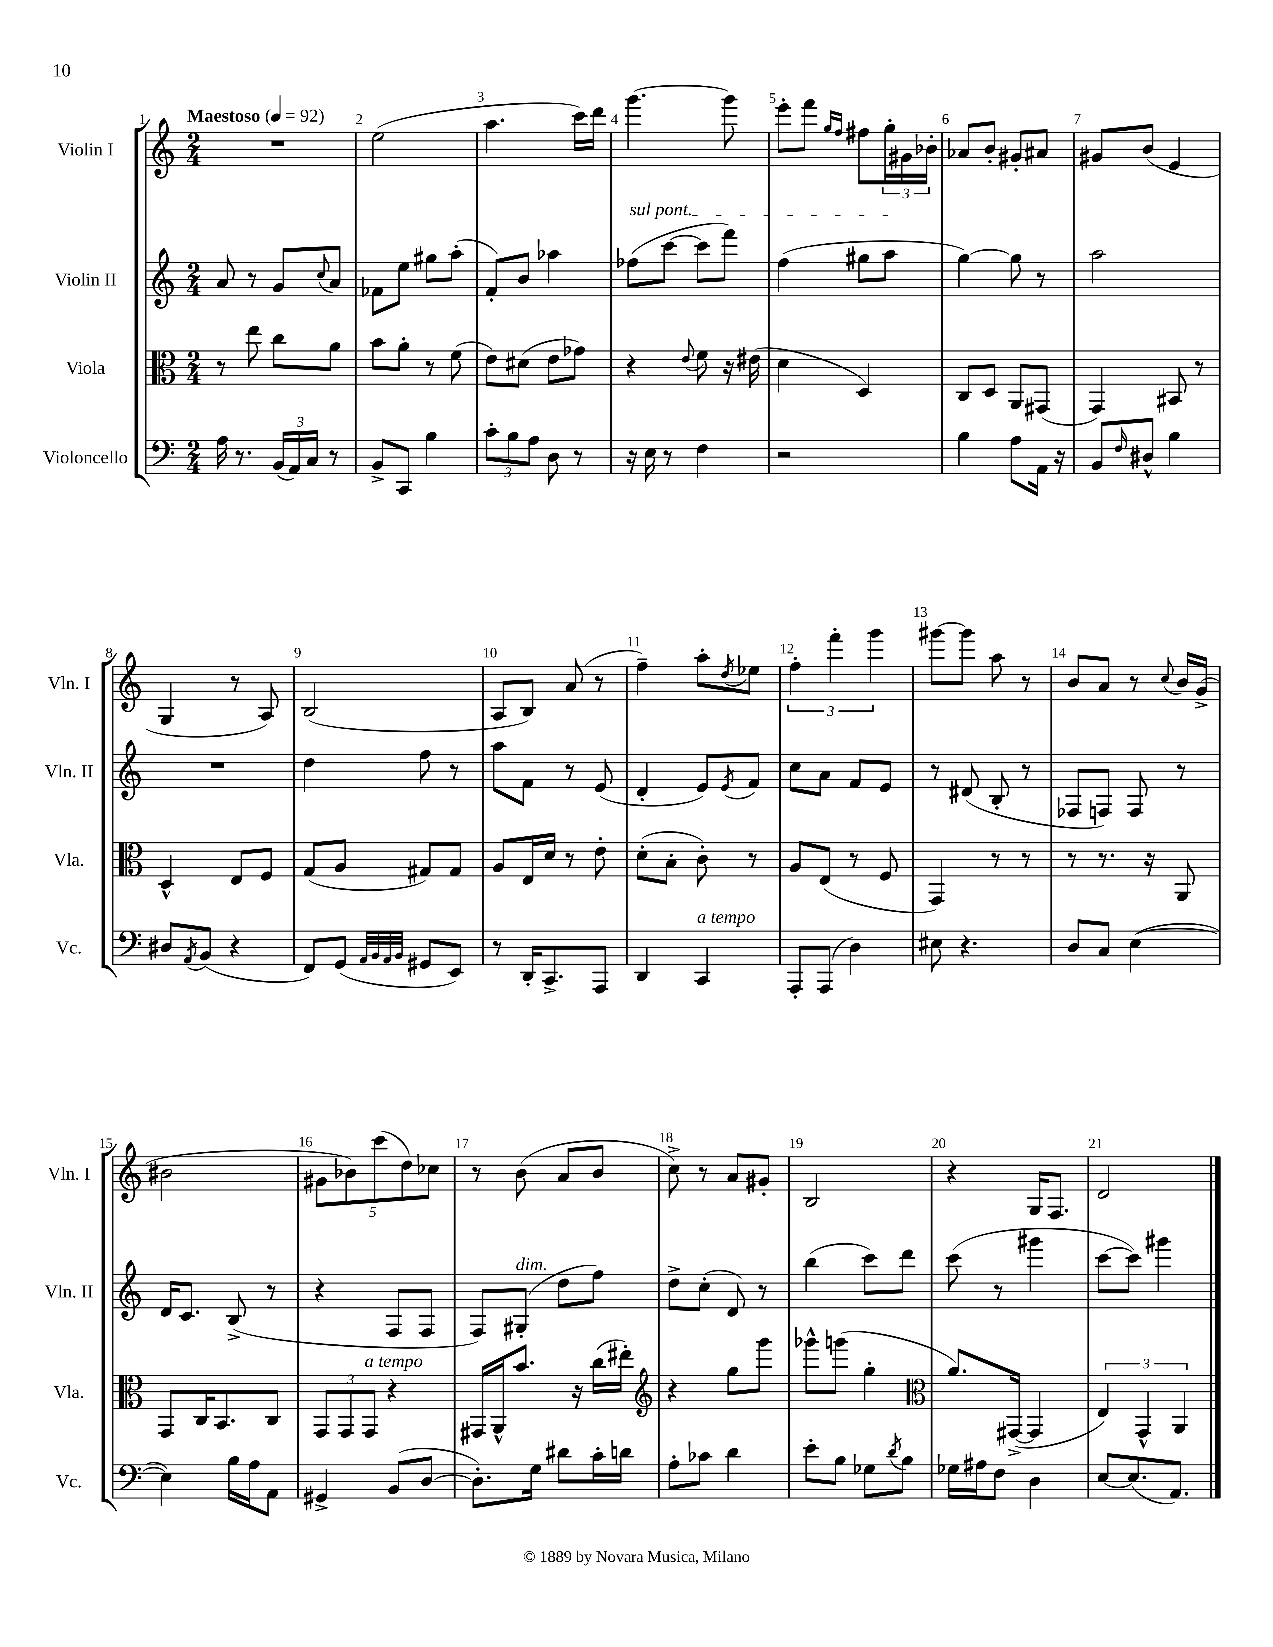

**kern	**kern	**kern	**kern
*staff4	*staff3	*staff2	*staff1
*clefF4	*clefC3	*clefG2	*clefG2
*k[]	*k[]	*k[]	*k[]
*M2/4	*M2/4	*M2/4	*M2/4
*MM92	*MM92	*MM92	*MM92
16A\	8r	8a/	2r
8.r	.	.	.
.	8ee\	8r	.
(24BB/LL	8cc\L	8g/L	.
24AA/)	.	.	.
24C/JJ	.	.	.
.	.	8qqcc/	.
8r	8a\J	8a/J	.
=	=	=	=
8BB^/L	8b\L	8f-\L	(2ee\
8CC/J	8a'\J	8ee\J	.
4B\	8r	8gg#\L	.
.	(8f\	(8aa'\J	.
=	=	=	=
12c'\L	8e\L)	8f'/L)	4.aa\
12B\	.	.	.
.	(8d#\J	8b/J	.
12A\J	.	.	.
8D\	8e\L	4aa-\	.
8r	8g-\J)	.	16ccc\LL)
.	.	.	16ddd\JJ
=	=	=	=
16r	4r	(8ff-\L	[4.ggg\
16E\	.	.	.
8r	.	[8ccc\J	.
.	8qqe/	.	.
4F\	8f\	8ccc\]L	.
.	16r	8fff\J)	8ggg\]
.	(16e#\	.	.
=	=	=	=
2r	4d\	(4ff\	8eee'\L
.	.	.	8fff\J
.	.	.	16qqgg/LL
.	.	.	16qqff/JJ
.	4D/)	8gg#\L	8ff#\L
.	.	8aa\J	24gg'\L
.	.	.	24g#\
.	.	.	24b-'\JJ
=	=	=	=
4B\	8C/L	[4gg\)	8a-/L
.	8D/J	.	8b'/J
8A\L	8AA/L	8gg\]	8g#'/L
16AA\Jk	(8GG#/J	8r	8a#/J
16r	.	.	.
=	=	=	=
8BB/L	4GG/)	2aa\	8g#/L
16qqF/	.	.	.
8D#^^/J	.	.	(8b/J
4B\	8BB#/	.	4e/
.	8r	.	.
=	=	=	=
8D#/L	4D^^/	2r	4G/
8qAA/	.	.	.
(8BB/J	.	.	.
4r	8E/L	.	8r
.	8F/J	.	8A/)
=	=	=	=
8FF/L)	(8G/L	4dd\	(2B/
(8GG/J	8A/J	.	.
32qqAA/LLL	.	.	.
32qqBB/	.	.	.
32qqAA/	.	.	.
32qqBB/JJJ	.	.	.
8GG#/L	8G#/L)	8ff\	.
8EE/J)	8G#/J	8r	.
=	=	=	=
8r	8A/L	8aa\L	8A/L
16DD'/LK	16E/L	8f\J	8B/J)
8.CC^/	16d/JJ	.	.
.	8r	8r	(8a/
8AAA/J	8e'\	(8e/	8r
=	=	=	=
4DD/	(8d'\L	4d'/	4ff~\)
.	8B'\J	.	.
4CC/	8c'\)	8e/L)	8aa'\L
.	.	8qe/	8qdd/
.	8r	8f/J	8ee-\J
=	=	=	=
8AAA'/L	8A/L	8cc\L	6ff'\
(8AAA/J	(8E/J	8a\J	.
.	.	.	6fff'\
4D\)	8r	8f/L	.
.	.	.	6ggg\
.	8F/	8e/J	.
=	=	=	=
8E#\	4GG/)	8r	[8ggg#\L
4.r	.	(8d#/	8ggg#\]J
.	8r	8B'/	8aa\
.	8r	8r	8r
=	=	=	=
8D/L	8r	8F-/L	8b/L
8C/J	8.r	8F/J)	8a/J
([4E\	.	8F/	8r
.	16r	.	.
.	.	.	8qqcc/
.	8AA/	8r	16b/LL
.	.	.	(16g^/JJ
=	=	=	=
4E\])	8GG/L	16d/LK	2b#\
.	.	8.c/J	.
.	16C/K	.	.
.	8.BB/	.	.
16B\LL	.	(8B^/	.
16A\J	.	.	.
8AA\J	8C/J	8r	.
=	=	=	=
4GG#^/	12GG/L	4r	10g#\L
.	12GG/	.	.
.	.	.	10b-\)
.	12GG/J	.	.
.	.	.	(10ccc\
(8BB/L	4r	8F/L	.
.	.	.	10dd\)
[8D/J	.	8F/J	.
.	.	.	10cc-\J
=	=	=	=
8.D'\]L)	16GG#/LL	8F/L)	8r
.	16AA^^/J	.	.
.	8.b/J	(8G#'/J	(8b\
16G\Jk	.	.	.
8d#\L	.	8dd\L	8a/L
.	16r	.	.
16c'\L	(16cc\LL	8ff\J)	8b/J
16d\JJ	16ee#'\JJ)	.	.
=	=	=	=
*	*clefG2	*	*
8A'\L	4r	8dd^\L	8cc^\)
8c-\J	.	(8cc'\J	8r
4d\	8gg\L	8d/)	8a/L
.	8ggg\J	8r	8g#'/J
=	=	=	=
8e'\L	8ggg-^^\L	(4bb\	2B/
8B\J	(8ggg\J	.	.
8G-\L	4gg'\	8ccc\L)	.
8qd/	.	.	.
8B\J	.	8ddd\J	.
=	=	=	=
*	*clefC3	*	*
16G-\LL	8.a/L)	(8ccc\	4r
16A#\J	.	.	.
8F\J	.	8r	.
.	([16GG#^/Jk	.	.
4D\	4GG#/]	4ggg#\	16G/LK
.	.	.	8.F/J
=	=	=	=
[8E/L	6E/)	[8ccc\L	2d/
(8.E/]	.	8ccc\]J)	.
.	6GG^^/	.	.
.	.	4ggg#\	.
8.AA/J)	.	.	.
.	6AA/	.	.
==	==	==	==
*-	*-	*-	*-
